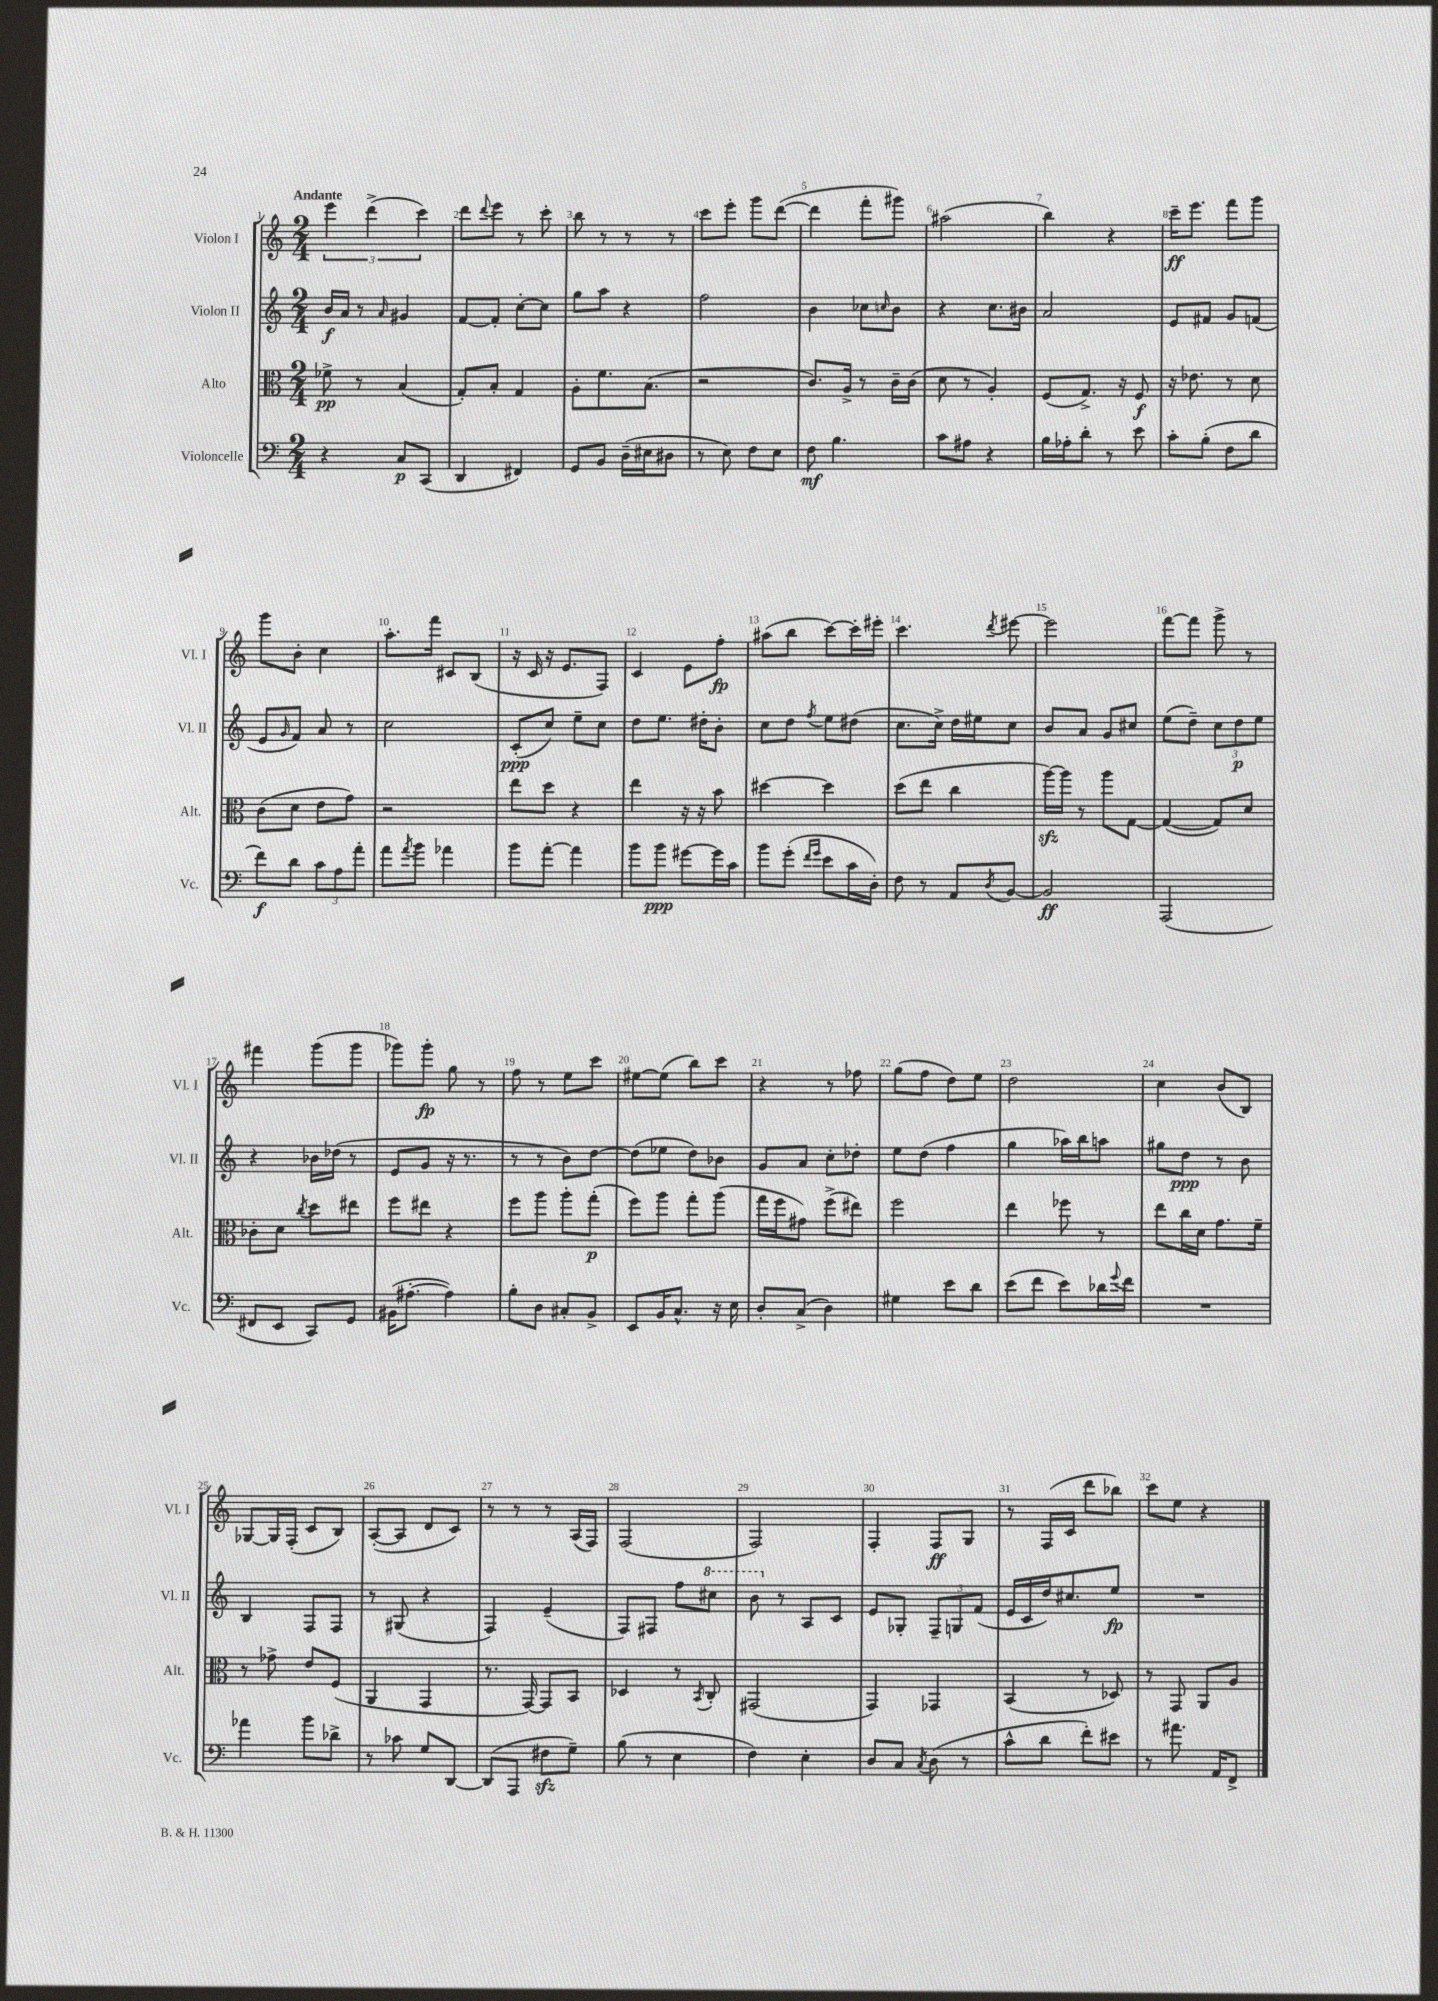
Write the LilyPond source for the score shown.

<<
\new StaffGroup <<
\new Staff = "s0" \with { instrumentName = "Violon I" shortInstrumentName = "Vl. I" } {
    \clef treble \key c \major \numericTimeSignature \time 2/4 \tempo "Andante"
    \tuplet 3/2 { e'''4 d'''4->( c'''4) } |
    d'''8 \appoggiatura { d'''8 } e'''8 r8 c'''8-. |
    b''8 r8 r8 r8 |
    c'''8 e'''8-. g'''8 d'''8~( |
    d'''4 f'''8-. gis'''8) |
    ais''2( |
    b''4) r4 |
    c'''16--\ff e'''8. f'''8 g'''8 |
    g'''8 b'8-. c''4 |
    a''8.-. f'''16 cis'8 b8( |
    r16 c'16 r16 e'8. f8) |
    c'4 e'8 f''8-.\fp |
    ais''8( b''8 c'''8~) c'''16-. eis'''16-. |
    c'''4. \acciaccatura { d'''8 } eis'''8~ |
    eis'''2 |
    f'''8~ f'''8 g'''8-> r8 |
    fis'''4 g'''8( g'''8 |
    ges'''8) ges'''8-.\fp g''8 r8 |
    f''8 r8 e''8 c'''8 |
    eis''8~ eis''8( b''8) c'''8 |
    r4 r8 fes''8 |
    g''8( f''8 d''8) e''8 |
    d''2 |
    c''4 b'8( b8) |
    ges8~ ges16 f16-.( c'8 b8) |
    a8~-.( a8 d'8 c'8) |
    r8 r8 r8 a16( f16) |
    f2( |
    f2) |
    f4-. f8\ff g8 |
    r8 f16( c'16 d'''8 bes''8) |
    c'''8 e''8 r4 \bar "|." |
}
\new Staff = "s1" \with { instrumentName = "Violon II" shortInstrumentName = "Vl. II" } {
    \clef treble \key c \major \numericTimeSignature \time 2/4
    b'16\f a'16 r8 \grace { a'16 } gis'4 |
    f'8~ f'8-. c''8~-. c''8 |
    g''8 a''8 r4 |
    f''2 |
    b'4 ces''8 \grace { c''16 } b'8 |
    r4 c''8. bis'16 |
    a'2 |
    e'8 fis'8 g'8 f'8( |
    e'8 \grace { g'16 } f'8) a'8 r8 |
    c''2 |
    c'8-.\ppp( c''8) e''8-- c''8 |
    d''8 e''8. dis''16-. b'8-. |
    c''8 d''8 \acciaccatura { f''8 } e''8 dis''8( |
    c''8. c''16->) d''16 eis''16 c''8 |
    b'8 a'8 g'8 cis''8 |
    e''8( d''8--) \tuplet 3/2 { c''8 d''8\p e''8 } |
    r4 bes'16 des''16( r8 |
    e'8 g'8 r16 r8. |
    r8 r8 b'8) d''8~ |
    d''8( ees''8 d''8) bes'8 |
    g'8 a'8 c''8-. des''8-. |
    e''8 d''8( f''4 |
    g''4 aes''16) b''16 a''8 |
    gis''8 d''8\ppp r8 b'8 |
    b4 f8 f8 |
    r8 gis8( r4 |
    f4) e'4--( |
    f8) fis8 f''8 \ottava #1 cis'''8 |
    b''8 \ottava #0 r8 a8 c'8 |
    e'8 ges8-. \tuplet 3/2 { f8-- g8 f'8( } |
    e'16 c'16 d''16) cis''8. e''8\fp |
    R2 \bar "|." |
}
\new Staff = "s2" \with { instrumentName = "Alto" shortInstrumentName = "Alt." } {
    \clef alto \key c \major \numericTimeSignature \time 2/4
    fes'8->\pp r8 b4( |
    g8-.) b8-. g4 |
    a8-. f'8. b8.( |
    r2 |
    c'8.) a16-> r8 c'16-- c'16( |
    d'8 r8 a4-.) |
    f8( g8.->) r16 f8\f |
    r16 ees'8. r8 d'8 |
    c'8( d'8 e'8 g'8) |
    r2 |
    e''8 d''8 r4 |
    e''4 r16 r16 b'8 |
    dis''4~ dis''4 |
    d''8( e''8 c''4 |
    a''16~\sfz) a''16 r8 a''8 g8~ |
    g4~( g8) d'8 |
    ces'8-. d'8 \acciaccatura { c''8 } d''8 eis''8 |
    f''8 eis''8 r4 |
    f''8 a''8 a''8-. g''8-.\p( |
    f''8) a''8 g''8-. a''8( |
    g''16 f''16 gis'8) f''8->( eis''8) |
    f''2 |
    e''4 fes''8 r8 |
    e''8 c''16 d'16 g'8. f'16-- |
    r8 ges'8-> e'8 f8( |
    a,4 g,4 |
    r8. g,16~) g,8 b,8 |
    des4 r8 \acciaccatura { b,8 } c8-. |
    gis,2( |
    g,4) ges,4 |
    b,4( r8 des8) |
    r8 g,8 a,8 a8 \bar "|." |
}
\new Staff = "s3" \with { instrumentName = "Violoncelle" shortInstrumentName = "Vc." } {
    \clef bass \key c \major \numericTimeSignature \time 2/4
    r4 c8\p c,8( |
    d,4 fis,4) |
    g,8 b,8 d16--( eis16 dis8 |
    r8 e8) f8 e8 |
    f8\mf b4. |
    c'8 ais8 r4 |
    b16 aes16-. d'8-. r8 e'8 |
    c'8-. b8-.( f8 d'8 |
    f'8\f) d'8 \tuplet 3/2 { c'8 a8 a'8-. } |
    a'8 \acciaccatura { a'8 } b'8 aes'4 |
    b'8 a'8~-. a'4 |
    b'8 b'8\ppp gis'8~ gis'16 c'16 |
    b'8 g'8-.( \grace { f'16 g'16 } e'8 c'16 d16-.) |
    f8 r8 a,8 \acciaccatura { d8 } b,8~ |
    b,2\ff |
    a,,2( |
    fis,8 e,8 c,8) g,8 |
    bis,16( ais8.~-. ais4) |
    b8-. d8 cis8-. b,8-> |
    e,8 b,16 c8.-^ r16 e16 |
    d8-. c8->( d4) |
    gis4 e'8 d'8 |
    e'8( f'8 e'8) des'16 \appoggiatura { g'8 } f'16 |
    R2 |
    aes'4 b'8 des'8-> |
    r8 ces'8 g8 d,8~ |
    d,8( a,,8 fis8\sfz g8--) |
    b8( r8 e4 |
    f4) e4-. |
    d8 c8 \acciaccatura { c8 } d8( r8 |
    c'8-^ d'8 f'8-.) eis'8 |
    r8 ais'8. a,16 f,8-> \bar "|." |
}
>>
>>
\layout { \context { \Score \override BarNumber.break-visibility = ##(#f #t #t) barNumberVisibility = #all-bar-numbers-visible } }
